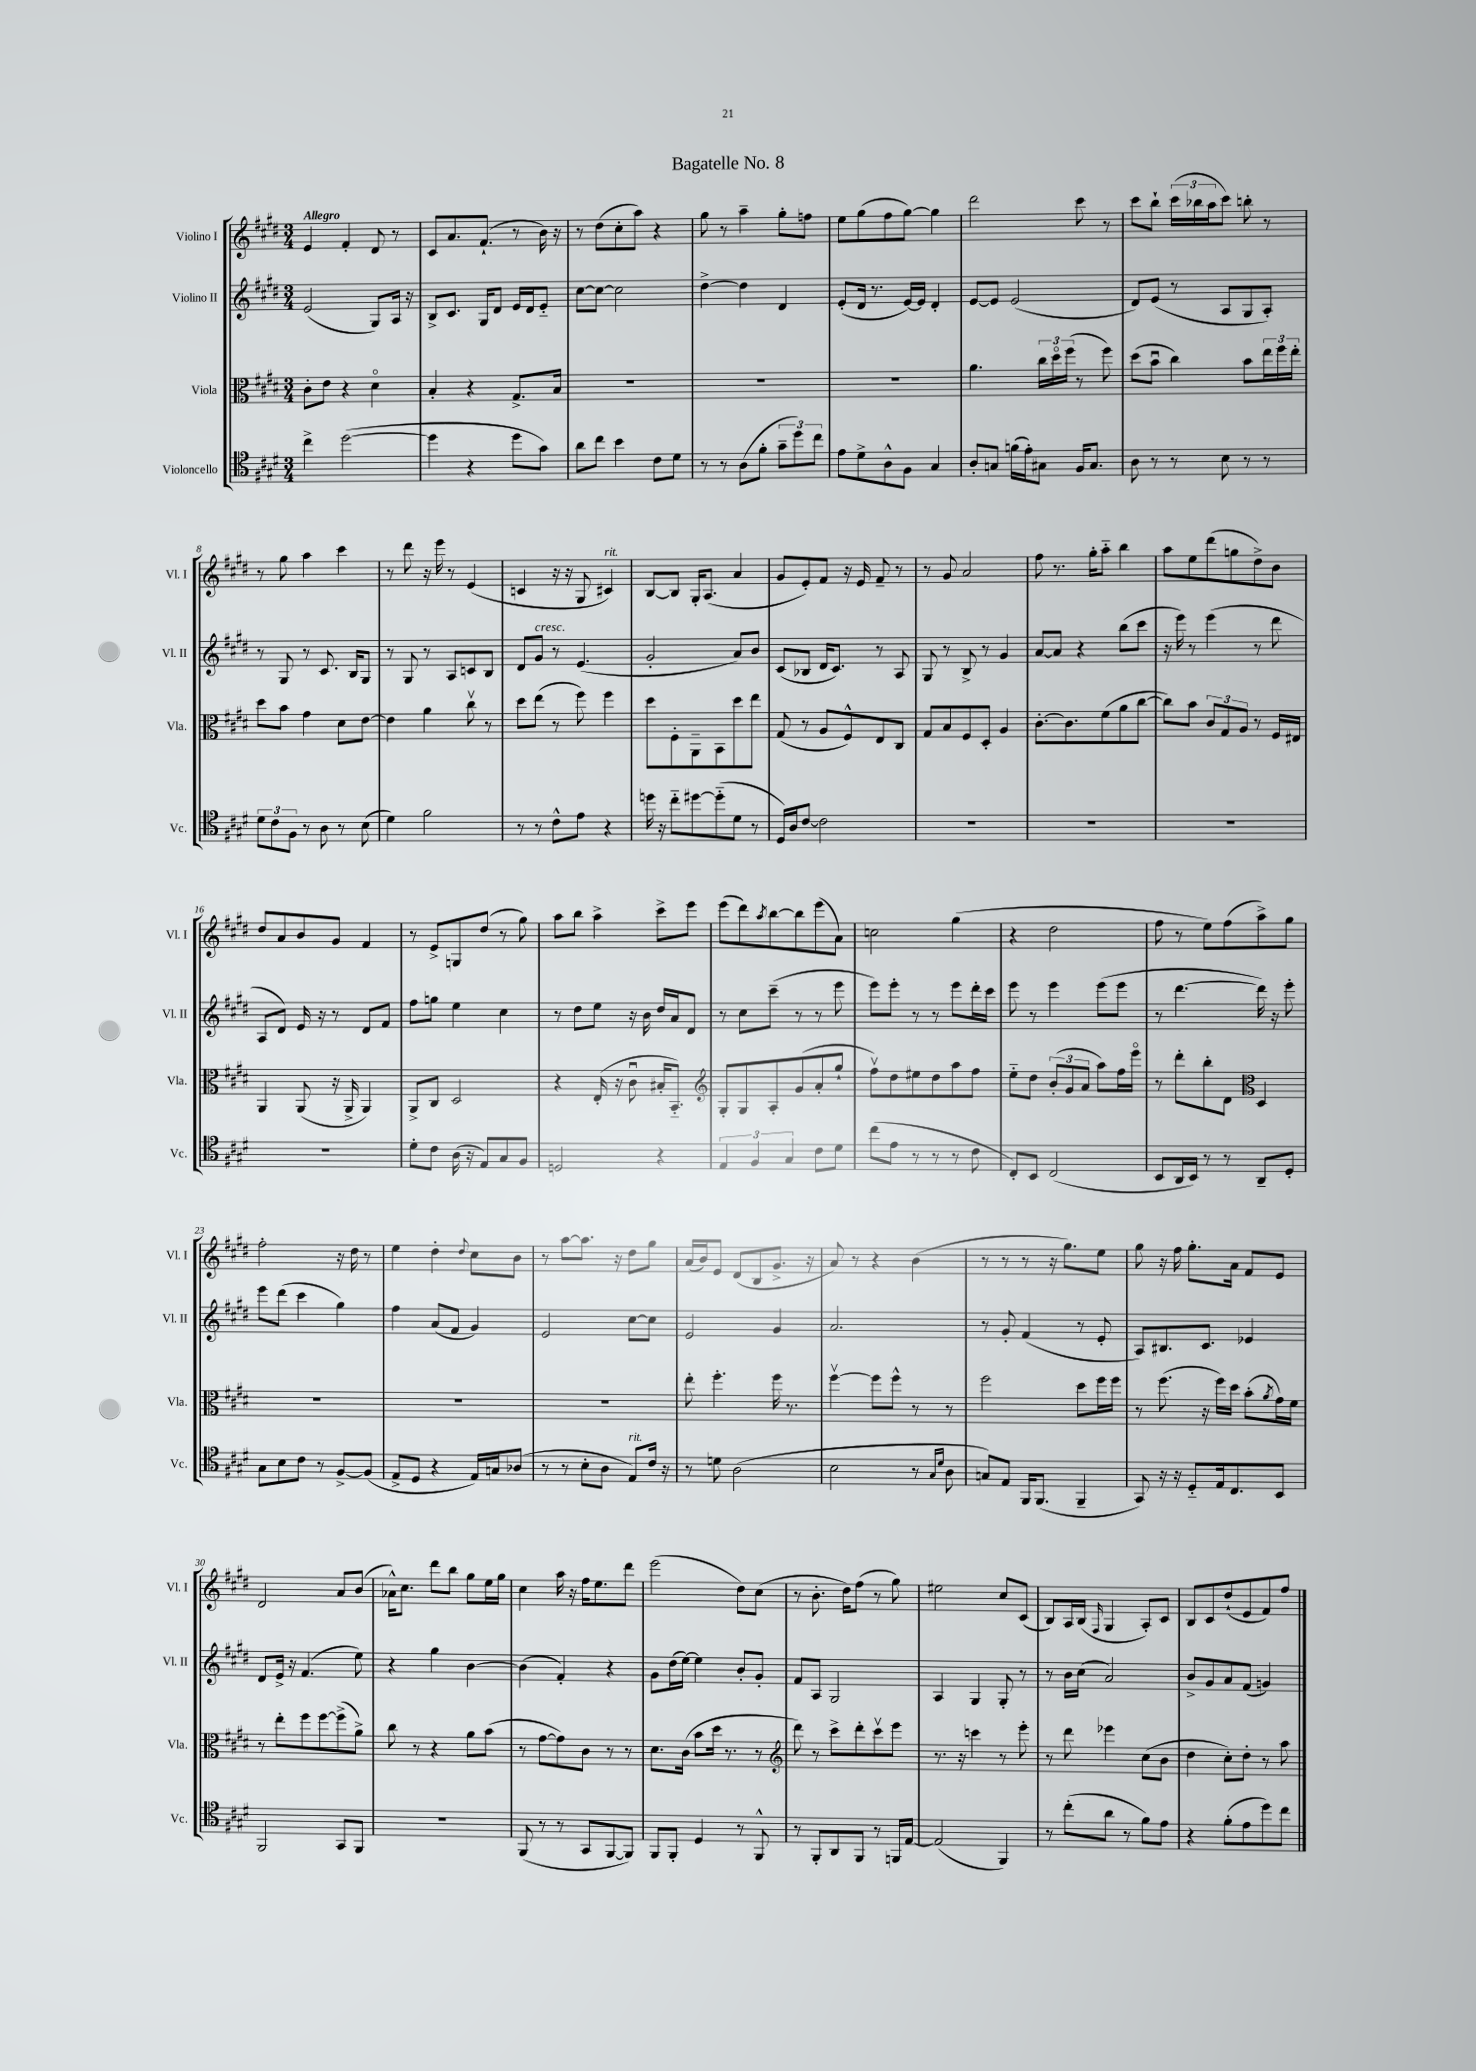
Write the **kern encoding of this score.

**kern	**kern	**kern	**kern
*part4	*part3	*part2	*part1
*staff4	*staff3	*staff2	*staff1
*I"Violoncello	*I"Viola	*I"Violino II	*I"Violino I
*I'Vc.	*I'Vla.	*I'Vl. II	*I'Vl. I
*clefC4	*clefC3	*clefG2	*clefG2
*k[f#c#g#d#]	*k[f#c#g#d#]	*k[f#c#g#d#]	*k[f#c#g#d#]
*M3/4	*M3/4	*M3/4	*M3/4
=1	=1	=1	=1
!	!	!	!LO:TX:a:B:t=Allegro
4cc#^\	8c#'\L	(2e/	4e/
.	8e\J	.	.
([2dd#\	4r	.	4f#'/
.	4d#\	8G#/L)	8d#/
.	.	16A/Jk	8r
.	.	16r	.
=2	=2	=2	=2
4dd#\]	4B'/	8B^/L	8c#/L
.	.	8.c#/J	8.a/
4r	4r	.	.
.	.	16G#/KL	(8.f#`/J
.	.	8d#/J	.
8dd#\L	8.G#^/L	16e/LL	8r
.	.	16d#/J	.
8g#\J)	.	8e/J	16b\)
.	16B/Jk	.	16r
=3	=3	=3	=3
8a\L	2.r	[8cc#\L	8r
8cc#\J	.	8cc#\J_	(8dd#\L
4b\	.	2cc#\]	8cc#'\
.	.	.	8aa\J)
8c#\L	.	.	4r
8d#\J	.	.	.
=4	=4	=4	=4
8r	2.r	[4dd#^\	8gg#\
8r	.	.	8r
(8A\L	.	4dd#\]	4aa~\
8f#'\J	.	.	.
12g#~\L	.	4d#/	8gg#'\L
12dd#\)	.	.	.
.	.	.	8ffn\J
12cc#\J	.	.	.
=5	=5	=5	=5
8e\L	2.r	(8e'/L	8ee\L
8d#^\	.	16d#/Jk	(8gg#\
.	.	8.r	.
8A^^\	.	.	8ff#\
8F#\J	.	[16e/LL)	[8gg#\J)
.	.	16e/JJ]	.
4G#/	.	4d#'/	4gg#\]
=6	=6	=6	=6
8A'/L	4.a\	[8e/L	2ddd#\
8Gn/J	.	8e/J]	.
(16fn\LL	.	(2e/	.
16e'\J)	.	.	.
8G#X\J	24cc#\LL	.	.
.	24dd#\	.	.
.	(24ff#\JJ	.	.
16F#/KL	8r	.	8ccc#\
8.G#/J	.	.	.
.	8ff#\)	.	8r
=7	=7	=7	=7
8A\	(8dd#\L	8d#/L)	8ccc#\L
8r	8bu\J	(8e/J	8bb`\J
8r	4cc#\)	8r	(24ccc#\LL
.	.	.	24bb-X\
.	.	.	24aa\J
8B\	.	8A/L	8ccc#\J)
8r	8b\L	8G#/	8bbn'\
8r	24ee\L	8A'/J)	8r
.	24ff#\	.	.
.	24ee'\JJ	.	.
!!LO:LB:g=z
=8	=8	=8	=8
12d#\L	8dd#\L	8r	8r
12c#\	.	.	.
.	8b\J	8G#/	8gg#\
12F#\J	.	.	.
8r	4g#\	8r	4aa\
8A\	.	8.c#/	.
8r	8d#\L	.	4ccc#\
.	.	16B/KL	.
(8B\	[8e\J	8G#/J	.
=9	=9	=9	=9
4d#\)	4e\]	8r	8r
.	.	8G#/	8ddd#\
2f#\	4a\	8r	16r
.	.	.	16eee\
.	.	8A/L	8r
.	8cc#v\	8cn/	(4e/
.	8r	8B/J	.
=10	=10	=10	=10
8r	8dd#\L	8d#/L	4cn/
!	!	!LO:TX:a:i:t=cresc.	!
8r	(8ee\J	8g#/J	.
8c#^^\L	8r	8r	16r
.	.	.	16r
8e\J	8ff#\)	(4.e/	8G#/
!	!	!	!LO:TX:a:i:t=rit.
4r	4ff#\	.	4c#X/)
=11	=11	=11	=11
16ddn\	8dd#\L	2g#'/	[8B/L
16r	.	.	.
8cc#\L	8F#'\	.	8B/J]
[8dd#X\	8AA~\	.	16G#'/KL
.	.	.	(8.A/J
(8dd#\]	8BB\	.	.
8d#\J	8dd#\	8a/L)	4a/
8r	8ee\J	8b/J	.
=12	=12	=12	=12
16D#/LL)	(8G#/	(8c#/L	8g#/L
16A/J	.	.	.
[8c#/J	8r	8B-X/J	8e'/)
2c#\]	8A/L	16d#/KL	8f#/J
.	.	8.c#/J)	.
.	8F#^^/)	.	16r
.	.	.	16e/
.	8E/	8r	8f#~/
.	8C#/J	8A/	8r
=13	=13	=13	=13
2.r	8G#/L	8G#/	8r
.	8B/	8r	8g#/
.	8F#/	8B^/	2a/
.	8D#'/J	8r	.
.	4A/	4g#/	.
=14	=14	=14	=14
2.r	[8.c#'\L	[8a/L	8ff#\
.	.	8a/J]	8.r
.	8.c#\]	.	.
.	.	4r	.
.	.	.	16gg#'\KL
.	(8f#\	.	8aa\J
.	8a\	(8bb\L	4bb\
.	[8cc#\J	8ccc#\J	.
=15	=15	=15	=15
2.r	8cc#\L])	16r	8aa\L
.	.	16eee\)	.
.	8b\J	8r	8ee\
.	12c#/L	(4eee\	(8ddd#\
.	12G#/	.	.
.	.	.	8ggn\
.	12A/J	.	.
.	8r	8r	8dd#^\)
.	16F#/LL	8ddd#\	8b\J
.	16E#X/JJ	.	.
!!LO:LB:g=z
=16	=16	=16	=16
2.r	4AA/	8A/L	8dd#/L
.	.	8d#/J)	8a/
.	(8AA/	16e/	8b/
.	.	16r	.
.	16r	8r	8g#/J
.	16AA^/	.	.
.	4AA/)	8d#/L	4f#/
.	.	8f#/J	.
=17	=17	=17	=17
8d#'\L	8AA^/L	8ff#\L	8r
8c#\J	8C#/J	8ggn\J	8e^/L
(16A\	2D#/	4ee\	8Gn/
16r	.	.	.
8E/L)	.	.	(8dd#/J
8G#/	.	4cc#\	8r
8F#/J	.	.	8gg#\)
=18	=18	=18	=18
2Dn/	4r	8r	8aa\L
.	.	8dd#\L	8bb\J
.	(16E'/	8ee\J	4aa^\
.	16r	.	.
.	8c#u\	16r	.
.	.	16b\	.
4r	16B#X'/KL	16dd#/LL	8ccc#^\L
.	8.BB/J)	16a/J	.
.	.	8d#/J	8eee\J
=19	=19	=19	=19
*	*clefG2	*	*
6E/	8G#'/L	8r	(8eee\L
.	8G#/	8cc#\L	8ddd#\)
6F#/	.	.	.
.	.	.	8qaa/
.	8A'/	(8ccc#~\J	[8bb\
6G#/	.	.	.
.	(8g#/	8r	8bb\]
8c#\L	8a'/	8r	(8eee\
8d#\J	8gg#`/J	8eee\	8a\J)
=20	=20	=20	=20
(8cc#\L	8ff#v\L)	8eee\L)	2ccn\
8e\J	8dd#\	8eee'\J	.
8r	8ee#X\	8r	.
8r	8dd#\	8r	.
8r	8aa\	8eee\L	(4gg#\
8c#\	8ff#\J	16ddd#'\L	.
.	.	16ccc#\JJ	.
=21	=21	=21	=21
8C#'/L)	8ee\L	8eee\	4r
8BB/J	8dd#\J	8r	.
(2C#/	(12b'/L	4eee\	2dd#\
.	12g#/	.	.
.	12a/J	.	.
.	8aa\L)	(8eee\L	.
.	16ff#\L	8eee\J	.
.	16eee\JJ	.	.
=22	=22	=22	=22
8BB/L	8r	8r	8ff#\
16AA/L	8ddd#'\L	[4.ddd#\	8r
16BB/JJ)	.	.	.
8r	8bb'\	.	8ee\L)
8r	8d#\J	.	(8ff#\
*	*clefC3	*	*
8AA~/L	4D#/	16ddd#\])	8aa^\)
.	.	16r	.
8D#'/J	.	8eee'\	8gg#\J
!!LO:LB:g=z
=23	=23	=23	=23
8G#\L	2.r	8eee\L	2ff#'\
8B\	.	(8ddd#\J	.
8c#\J	.	4ccc#\	.
8r	.	.	.
[8F#^/L	.	4gg#\)	16r
.	.	.	16dd#\
(8F#/J]	.	.	8r
=24	=24	=24	=24
8E^/L	2.r	4ff#\	4ee\
8D#/J	.	.	.
4r	.	(8a/L	4dd#'\
.	.	8f#/J	.
.	.	.	8qqdd#/
16E/LL)	.	4g#/)	8cc#\L
16Gn/J	.	.	.
(8A-X/J	.	.	8b\J
=25	=25	=25	=25
8r	2.r	2e/	8r
8r	.	.	[8aa\L
8B'\L	.	.	8.aa\J]
8A\J	.	.	.
.	.	.	16r
!LO:TX:a:i:t=rit.	!	!	!
8E/L)	.	[8cc#\L	8dd#\L
16c#/Jk	.	8cc#\J]	8gg#\J
16r	.	.	.
=26	=26	=26	=26
8r	8ee'\	2e/	(16a/LL
.	.	.	16b/J)
8dn\	4.ff#'\	.	8e/J
(2A\	.	.	(8d#/L
.	.	.	8B/
.	16ff#\	4g#/	8.g#^/J
.	8.r	.	.
.	.	.	16r
=27	=27	=27	=27
2B\	[4ff#v\	2.a/	8a/)
.	.	.	8r
.	8ff#\L]	.	4r
.	8ff#^^\J	.	.
8r	8r	.	(4b\
16qqG#/LL	.	.	.
16qqd#/JJ	.	.	.
8A\	8r	.	.
=28	=28	=28	=28
8Gn/L)	2ff#\	8r	8r
8E/J	.	8g#'/	8r
16FF#/KL	.	(4f#/	8r
(8.FF#/J	.	.	.
.	.	.	16r
.	.	.	8.gg#\L)
4FF#~/	8dd#\L	8r	.
.	16ff#\L	8e'/	8ee\J
.	16ff#\JJ	.	.
=29	=29	=29	=29
8GG#/)	8r	8A/L)	8gg#\
16r	(8.ff#\	8.B#X/	16r
16r	.	.	16ff#\
8D#/L	.	.	8.gg#'\L
.	16r	8.c#/J	.
16E/k	16ff#\LL)	.	.
8.C#/	16dd#\JJ	.	16a\Jk
.	(8b'\L	4e-X/	8f#/L
.	8qa/	.	.
8BB/J	16g#\L)	.	8e/J
.	16f#\JJ	.	.
!!LO:LB:g=z
=30	=30	=30	=30
2FF#/	8r	8d#/L	2d#/
.	8ee'\L	16e^/Jk	.
.	.	16r	.
.	8ff#\	(4.f#/	.
.	[8ff#\	.	.
8GG#/L	(8ff#^\]	.	8a/L
8FF#/J	8a^\J)	8ee\)	(8b/J
=31	=31	=31	=31
2.r	8cc#\	4r	16a-X^^\KL)
.	.	.	8.cc#\J
.	8r	.	.
.	4r	4gg#\	8ddd#\L
.	.	.	8bb\J
.	8a\L	[4b\	8gg#\L
.	(8b\J	.	16ee\L
.	.	.	16gg#\JJ
=32	=32	=32	=32
(8FF#/	8r	(4b\]	4cc#\
8r	[8g#\L	.	.
8r	8g#\])	4f#'/)	16aa\
.	.	.	16r
8GG#/L	8c#\J	.	16ff#\KL
.	.	.	8.ee\
[8FF#/	8r	4r	.
8FF#/J])	8r	.	8ddd#\J
=33	=33	=33	=33
8FF#/L	8.d#\L	8g#\L	(2eee\
8FF#'/J	.	(16dd#\L	.
.	(16c#\Jk	[16ee\JJ)	.
4D#/	8b\L	4ee\]	.
.	16dd#\Jk	.	.
.	8.r	.	.
8r	.	8b'/L	8dd#\L)
8FF#^^/	8r	8g#'/J	(8cc#\J
=34	=34	=34	=34
*	*clefG2	*	*
8r	8ddd#\)	8f#/L	8r
8FF#'/L	8r	8A/J	8.b'\
8AA/	8ccc#^\L	2G#/	.
.	.	.	16dd#\KL)
8FF#/J	8ddd#'\	.	(8ff#\J
8r	8ccc#v\	.	8r
16FFn/LL	8eee\J	.	8gg#\)
[16E/JJ	.	.	.
=35	=35	=35	=35
(2E/]	8.r	4A/	2ee#X\
.	16r	.	.
.	4cccn\	4G#/	.
4FF#/)	8r	8G#'/	8cc#/L
.	8eee'\	8r	(8c#/J
=36	=36	=36	=36
8r	8r	8r	8B/L)
(8cc#'\L	8ddd#\	16b\LL	16A/L
.	.	(16cc#\JJ	(16B/JJ
.	.	.	16qqF#/
8a\J	4eee-X\	2a/)	4G#/
8r	.	.	.
8f#\L)	(8cc#\L	.	8A'/L)
8e\J	8b\J	.	8c#/J
=37	=37	=37	=37
4r	4dd#\	8b^/L	8B/L
.	.	8g#/	8c#/
(8f#'\L	8cc#'\L)	8a/	(8dd#`/
8e\	8dd#'\J	(8f#/J	8e/
8dd#\)	8r	4gn/)	8f#/)
8cc#\J	8aa\	.	8ff#/J
==	==	==	==
*-	*-	*-	*-
